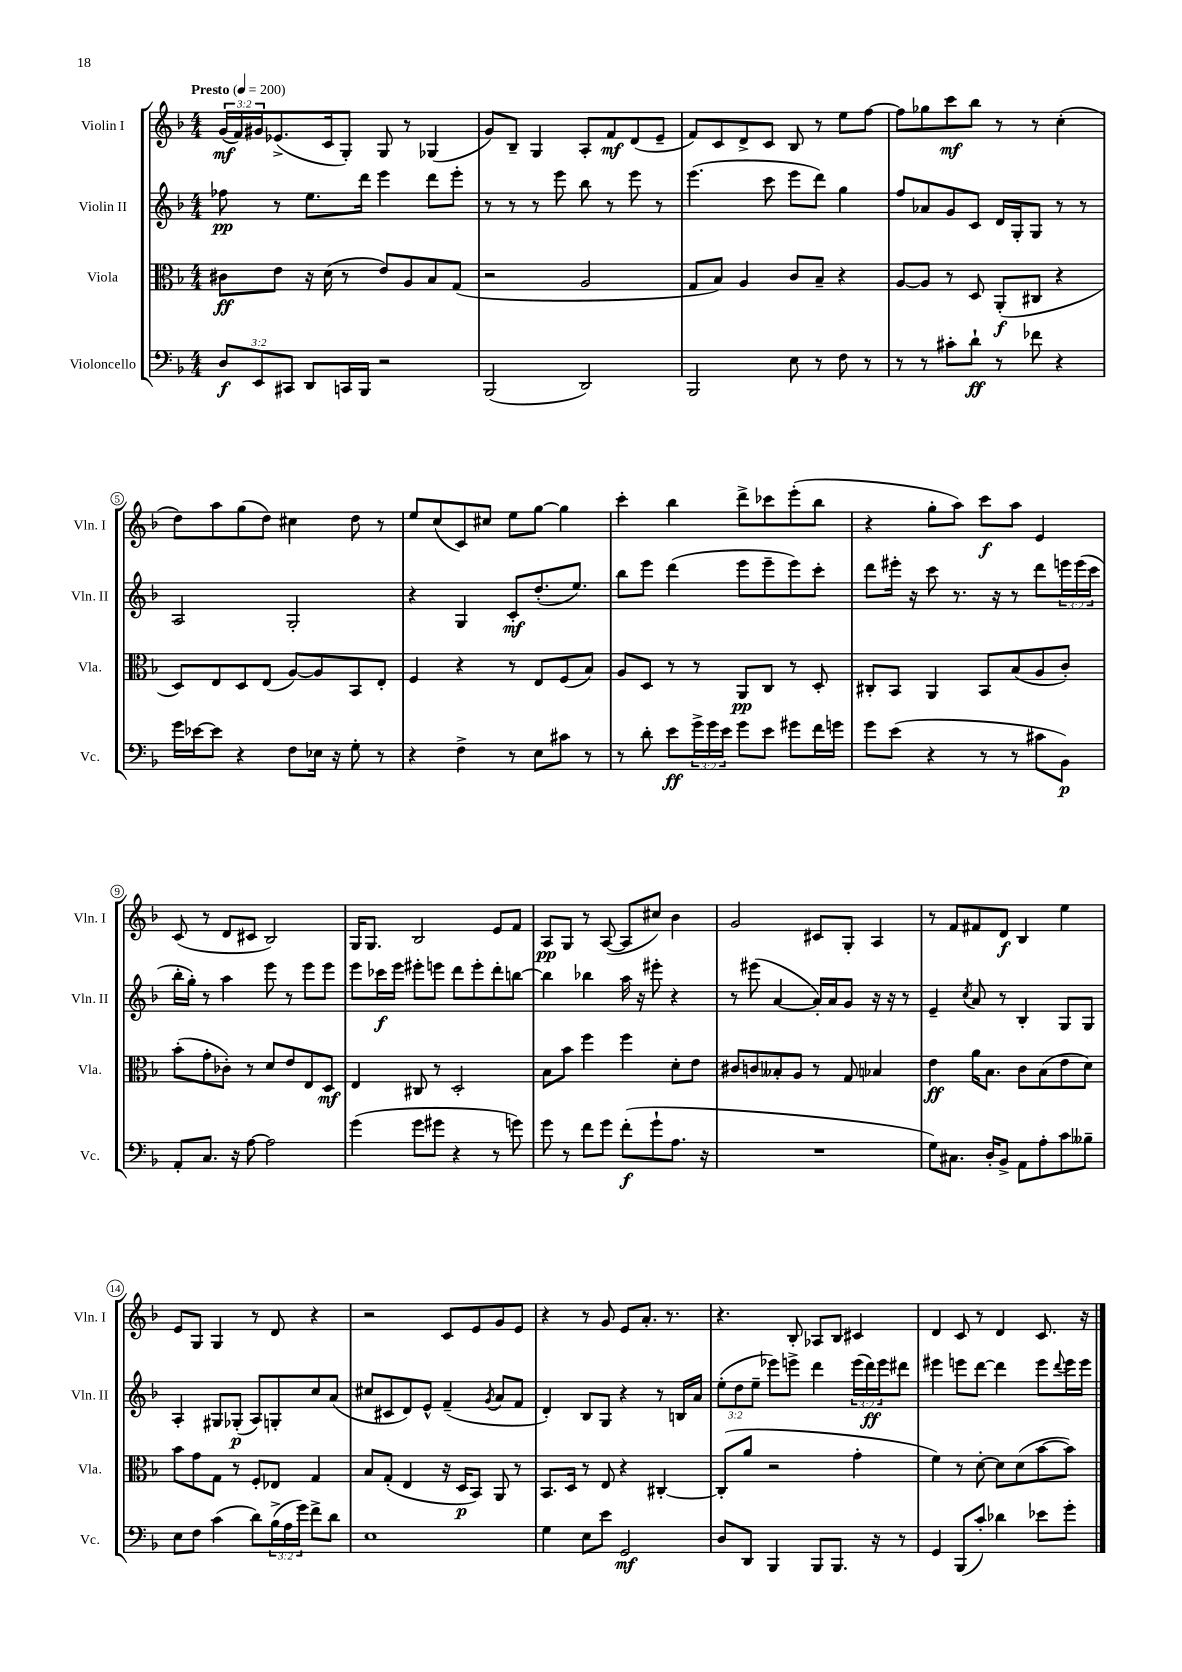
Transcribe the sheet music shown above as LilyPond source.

<<
\new StaffGroup <<
\new Staff = "s0" \with { instrumentName = "Violin I" shortInstrumentName = "Vln. I" } {
    \clef treble \key f \major \numericTimeSignature \time 4/4 \override Staff.TupletNumber.text = #tuplet-number::calc-fraction-text \tempo "Presto" 4 = 200
    \tuplet 3/2 { g'16\mf( f'16) gis'16 } ees'8.->( c'16 g8-.) g8 r8 ges4( |
    g'8) bes8-- g4 a8-. f'8\mf d'8( e'8-- |
    f'8) c'8 d'8-> c'8 bes8 r8 e''8 f''8~ |
    f''8 ges''8 c'''8\mf bes''8 r8 r8 c''4-.( |
    d''8) a''8 g''8( d''8) cis''4 d''8 r8 |
    e''8 c''8( c'8) cis''8 e''8 g''8~ g''4 |
    c'''4-. bes''4 d'''8-> ces'''8 e'''8-.( bes''8 |
    r4 g''8-. a''8) c'''8\f a''8 e'4 |
    c'8( r8 d'8 cis'8 bes2) |
    g16 g8. bes2 e'8 f'8 |
    a8\pp g8 r8 a8~( a8 cis''8) bes'4 |
    g'2 cis'8 g8-. a4 |
    r8 f'8 fis'8 d'8\f bes4 e''4 |
    e'8 g8 g4 r8 d'8 r4 |
    r2 c'8 e'8 g'8 e'8 |
    r4 r8 g'8 e'8 a'8.-. r8. |
    r4. bes8-. aes8 bes8 cis'4 |
    d'4 c'8 r8 d'4 c'8. r16 \bar "|." |
}
\new Staff = "s1" \with { instrumentName = "Violin II" shortInstrumentName = "Vln. II" } {
    \clef treble \key f \major \numericTimeSignature \time 4/4 \override Staff.TupletNumber.text = #tuplet-number::calc-fraction-text
    fes''8\pp r8 e''8. d'''16 e'''4 d'''8 e'''8-. |
    r8 r8 r8 e'''8 bes''8 r8 e'''8 r8 |
    e'''4.( c'''8 e'''8 d'''8) g''4 |
    f''8 aes'8 g'8 c'8 d'16 g16-. g8 r8 r8 |
    a2 g2-. |
    r4 g4 c'8-.\mf d''8.-.( e''8.) |
    bes''8 e'''8 d'''4( e'''8 e'''8-- e'''8) c'''8-. |
    d'''8 eis'''16-. r16 c'''8 r8. r16 r8 d'''8 \tuplet 3/2 { e'''16 e'''16( c'''16 } |
    bes''16-. g''16-.) r8 a''4 e'''8 r8 e'''8 e'''8 |
    e'''8 ces'''16\f e'''16 eis'''8-. e'''8 d'''8 e'''8-. d'''8-. b''8~ |
    b''4 bes''4 a''16 r16 eis'''8-. r4 |
    r8 eis'''8( a'4~ a'16-.) a'16 g'8 r16 r16 r8 |
    e'4-- \acciaccatura { c''8 } a'8 r8 bes4-. g8 g8 |
    a4-. gis8 ges8-.\p( a8) g8-. c''8 a'8( |
    cis''8 cis'8 d'8) e'8-^ f'4--( \acciaccatura { g'8 } a'8 f'8 |
    d'4-.) bes8 g8 r4 r8 b16 a'16 |
    \tuplet 3/2 { e''8-.( d''8 e''8-- } ees'''8) e'''8-> d'''4 \tuplet 3/2 { e'''16( d'''16\ff) e'''16 } dis'''8 |
    eis'''4 e'''8 d'''8~ d'''4 e'''8 \appoggiatura { d'''8 } e'''16 e'''16 \bar "|." |
}
\new Staff = "s2" \with { instrumentName = "Viola" shortInstrumentName = "Vla." } {
    \clef alto \key f \major \numericTimeSignature \time 4/4
    cis'8\ff e'8 r16 d'16( r8 e'8) a8 bes8 g8( |
    r2 a2 |
    g8 bes8) a4 c'8 bes8-- r4 |
    a8~ a8 r8 d8 a,8-.\f( cis8 r4 |
    d8) e8 d8 e8( a8~) a8 bes,8 e8-. |
    f4 r4 r8 e8 f8( bes8) |
    a8 d8 r8 r8 a,8\pp c8 r8 d8-. |
    cis8-. bes,8 a,4 bes,8 bes8( a8 c'8-.) |
    bes'8-.( g'8-. ces'8-.) r8 d'8 e'8 e8 d8\mf |
    e4 cis8 r8 d2-. |
    bes8 bes'8 f''4 f''4 d'8-. e'8 |
    cis'8 c'8 beses8-. a8 r8 g8 bes4 |
    e'4\ff a'16 bes8. c'8 bes8( e'8 d'8) |
    bes'8 g'8 g8 r8 f8-. ees8 g4 |
    bes8 g8-.( e4 r16 d16\p bes,8) a,8 r8 |
    bes,8. d16 r8 e8 r4 cis4~-. |
    cis8-.( a'8 r2 g'4-. |
    f'4) r8 d'8~-. d'8 d'8( bes'8~ bes'8) \bar "|." |
}
\new Staff = "s3" \with { instrumentName = "Violoncello" shortInstrumentName = "Vc." } {
    \clef bass \key f \major \numericTimeSignature \time 4/4 \override Staff.TupletNumber.text = #tuplet-number::calc-fraction-text
    \tuplet 3/2 { d8\f e,8 cis,8 } d,8 c,16 bes,,16 r2 |
    bes,,2( d,2) |
    bes,,2 e8 r8 f8 r8 |
    r8 r8 cis'8-. d'8-!\ff r8 fes'8 r4 |
    g'16 ees'16~ ees'8 r4 f8 ees16 r16 g8-. r8 |
    r4 f4-> r8 e8 cis'8 r8 |
    r8 d'8-. e'8\ff \tuplet 3/2 { g'16-> g'16 e'16 } g'8 e'8 gis'8 f'16 g'16 |
    g'8 e'8( r4 r8 r8 cis'8 bes,8\p) |
    a,8-. c8. r16 a8~ a2 |
    g'4( g'8 gis'8 r4 r8 g'8) |
    g'8 r8 f'8 g'8 f'8-.\f( g'8-! a8. r16 |
    R1 |
    g8) cis8. d16-. bes,8-> a,8 a8-. c'8 beses8-- |
    e8 f8 c'4( d'8) \tuplet 3/2 { bes16->( a16 g'16) } f'8-> d'8 |
    e1 |
    g4 e8 e'8 g,2\mf |
    d8 d,8 bes,,4 bes,,8 bes,,8. r16 r8 |
    g,4 bes,,8( c'8-.) des'4 ees'8 g'8-. \bar "|." |
}
>>
>>
\layout { \context { \Score \override BarNumber.stencil = #(make-stencil-circler 0.1 0.3 ly:text-interface::print) } }
